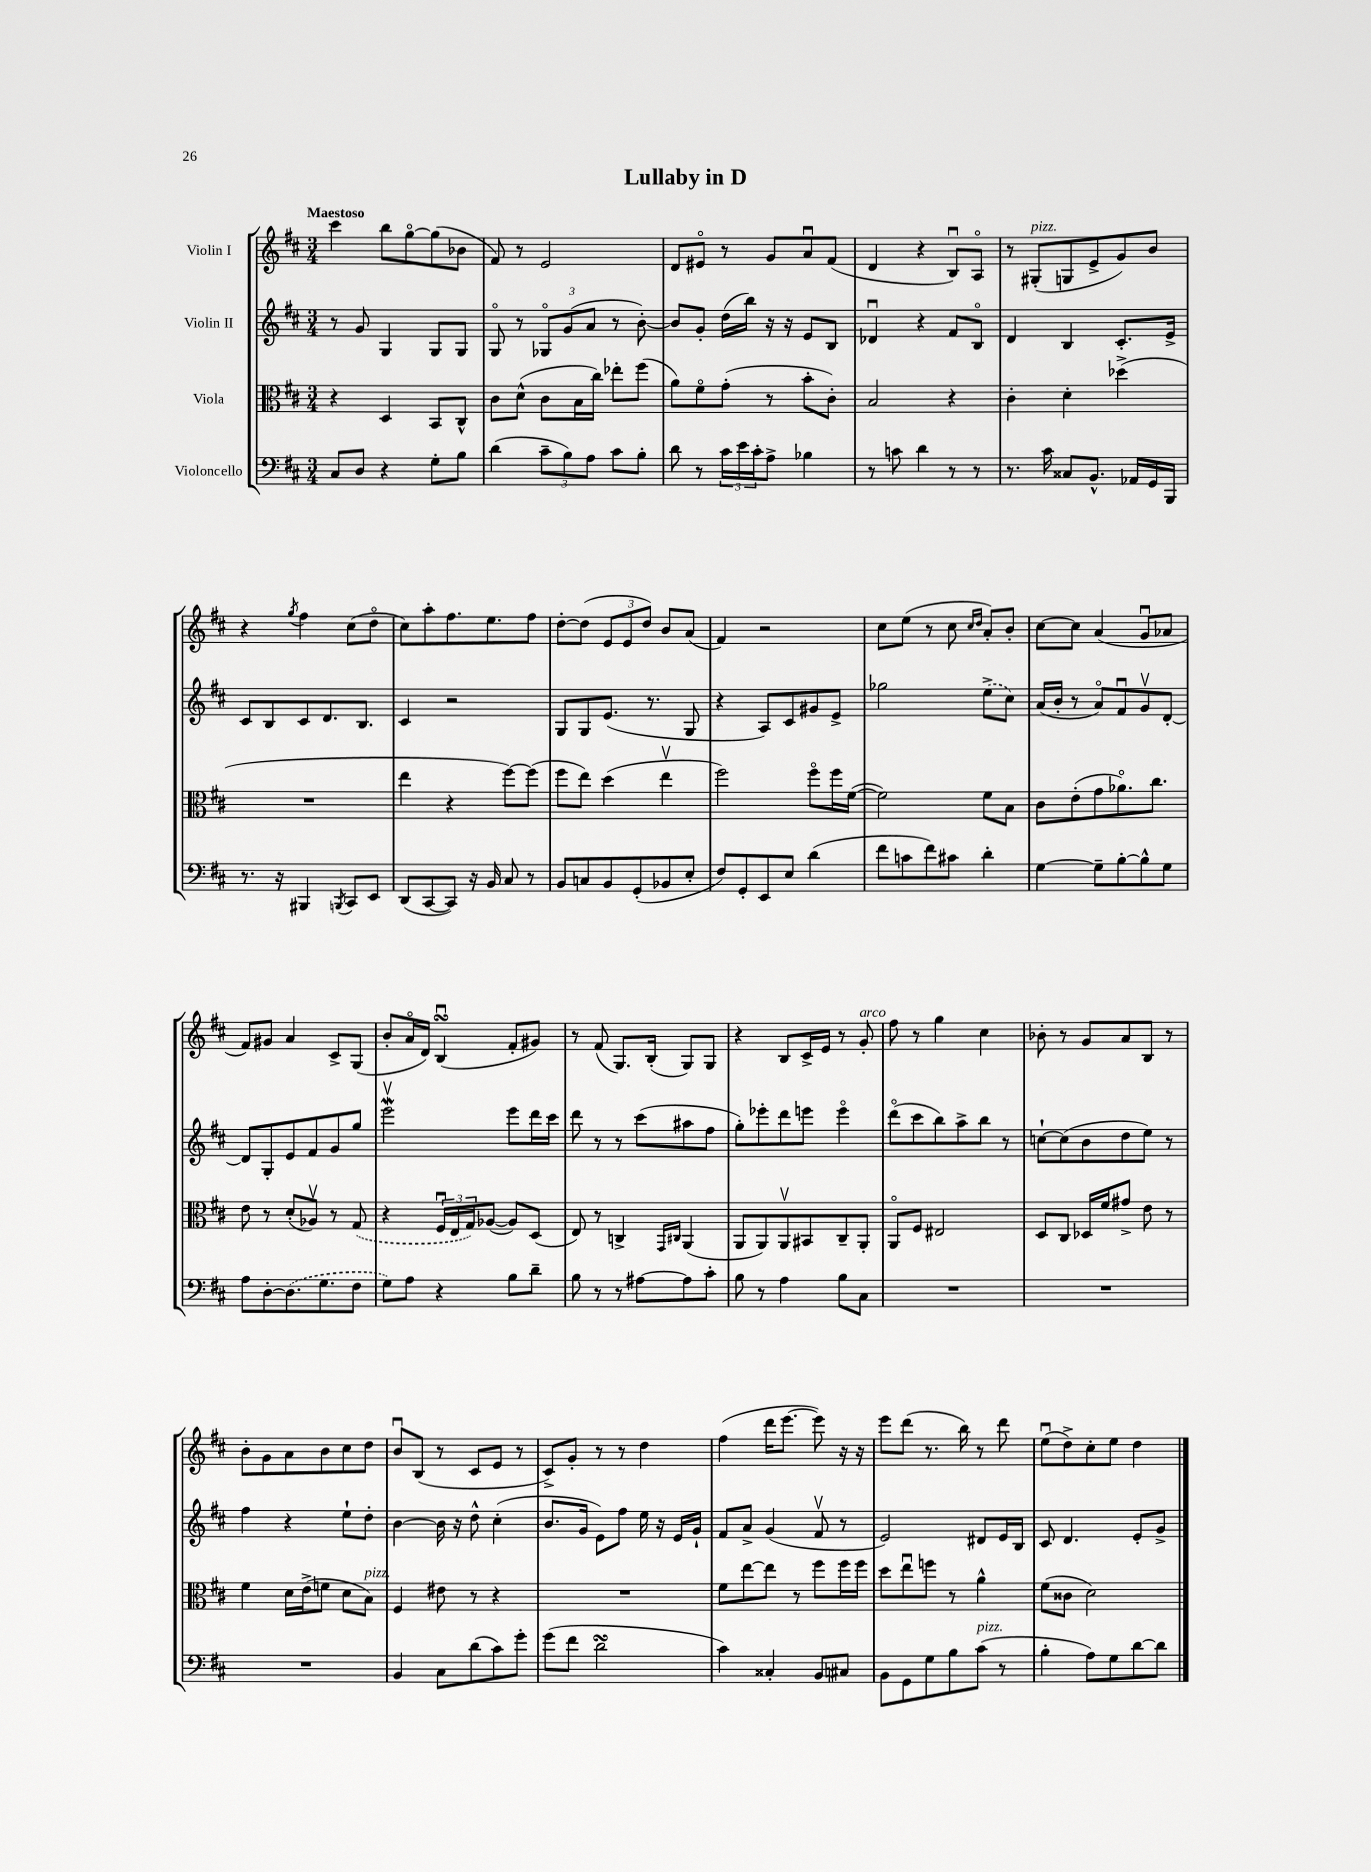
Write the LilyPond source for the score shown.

\header { title = "Lullaby in D" }
<<
\new StaffGroup <<
\new Staff = "s0" \with { instrumentName = "Violin I" } {
    \clef treble \key d \major \numericTimeSignature \time 3/4 \tempo "Maestoso"
    cis'''4 b''8 g''8~\flageolet g''8( bes'8 |
    fis'8) r8 e'2 |
    d'8 eis'8\flageolet r8 g'8 a'8\downbow fis'8( |
    d'4 r4 b8\downbow) a8\flageolet |
    r8 gis8-.^\markup { \italic "pizz." }( g8 e'8-> g'8) b'8 |
    r4 \acciaccatura { g''8 } fis''4 cis''8( d''8\flageolet |
    cis''8) a''8-. fis''8. e''8. fis''8 |
    d''8~-. d''8( \tuplet 3/2 { e'8 e'8 d''8) } b'8 a'8( |
    fis'4) r2 |
    cis''8 e''8( r8 cis''8 \grace { cis''16 d''16 } a'8-.) b'8-. |
    cis''8~ cis''8 a'4( g'8\downbow aes'8 |
    fis'8) gis'8 a'4 cis'8-> g8( |
    b'8-. a'16\flageolet d'16) b4\downbow\turn( fis'8-. gis'8) |
    r8 fis'8( g8.) b16-.( g8) g8 |
    r4 b8 cis'16-> e'16 r8 g'8-.^\markup { \italic "arco" } |
    fis''8 r8 g''4 cis''4 |
    bes'8-. r8 g'8 a'8 b8 r8 |
    b'8-. g'8 a'8 b'8 cis''8 d''8 |
    b'8\downbow b8( r8 cis'8 e'8 r8 |
    cis'8->) g'8-. r8 r8 d''4 |
    fis''4( d'''16 e'''8.~ e'''8) r16 r16 |
    e'''8 d'''8( r8. b''16) r8 d'''8 |
    e''8\downbow( d''8->) cis''8-. e''8 d''4 \bar "|." |
}
\new Staff = "s1" \with { instrumentName = "Violin II" } {
    \clef treble \key d \major \numericTimeSignature \time 3/4
    r8 g'8 g4 g8 g8 |
    g8\flageolet r8 \tuplet 3/2 { ges8\flageolet g'8( a'8 } r8 b'8~-.) |
    b'8 g'8-. d''16( b''16) r16 r16 e'8 b8 |
    des'4\downbow r4 fis'8 b8\flageolet |
    d'4 b4 cis'8.-. e'16-> |
    cis'8 b8 cis'8 d'8. b8. |
    cis'4 r2 |
    g8 g8 e'8.( r8. g8 |
    r4 a8) cis'8 gis'8 e'8-> |
    ges''2 \once \slurDashed e''8->( cis''8) |
    a'16( b'16-. r8 a'8\flageolet) fis'8\downbow g'8\upbow d'8~-. |
    d'8 g8-. e'8 fis'8 g'8 g''8 |
    e'''2\upbow\mordent e'''8 d'''16 cis'''16 |
    d'''8 r8 r8 cis'''8( ais''8 fis''8 |
    g''8-.) ees'''8-. d'''8 e'''8 e'''4\flageolet |
    d'''8\flageolet( cis'''8 b''8) a''8-> b''8 r8 |
    c''8~-! c''8( b'8 d''8 e''8) r8 |
    fis''4 r4 e''8-! d''8-. |
    b'4~ b'16 r16 d''8-^ cis''4-.( |
    b'8. g'16 e'8) fis''8 e''16 r16 e'16 g'16-! |
    fis'8 a'8-> g'4( fis'8\upbow r8 |
    e'2) dis'8 e'16 b16 |
    cis'8 d'4. e'8-. g'8-> \bar "|." |
}
\new Staff = "s2" \with { instrumentName = "Viola" } {
    \clef alto \key d \major \numericTimeSignature \time 3/4
    r4 d4 b,8 cis8-^ |
    cis'8 d'8-^( cis'8 b16 cis''16) ees''8-. fis''8( |
    a'8) fis'8\flageolet g'8-.( r8 b'8-. cis'8-.) |
    b2 r4 |
    cis'4-. d'4-. des''4->( |
    R2. |
    e''4 r4 fis''8~) fis''8( |
    fis''8 e''8) d''4( e''4\upbow |
    fis''2) fis''8\flageolet fis''16 fis'16~( |
    fis'2) fis'8 b8 |
    cis'8 e'8-.( g'8 aes'8.\flageolet) cis''8. |
    e'8 r8 d'8-.( aes8\upbow) r8 \once \slurDashed g8( |
    r4 \tuplet 3/2 { fis16\downbow e16 g16) } aes8~( aes8) d8( |
    e8) r8 c4-> \grace { g,16 cis16 } a,4( |
    a,8 a,8) a,8\upbow bis,8 cis8-- a,8-. |
    a,8\flageolet fis8 eis2 |
    d8 cis8 des16 fis'16 gis'8-> e'8 r8 |
    fis'4 d'16 e'16->( f'8 d'8 b8^\markup { \italic "pizz." }) |
    fis4 eis'8 r8 r4 |
    R2. |
    fis'8 e''8~ e''8 r8 fis''8 fis''16 fis''16 |
    d''8 e''8\downbow f''8 r8 a'4-^ |
    fis'8( cisis'8 d'2) \bar "|." |
}
\new Staff = "s3" \with { instrumentName = "Violoncello" } {
    \clef bass \key d \major \numericTimeSignature \time 3/4
    cis8 d8 r4 g8-. b8 |
    d'4( \tuplet 3/2 { cis'8-- b8) a8 } cis'8 b8-. |
    d'8 r8 \tuplet 3/2 { cis'16 e'16 cis'16-. } a8-> bes4 |
    r8 c'8 d'4 r8 r8 |
    r8. cis'16 cisis8 b,8.-^ aes,16 g,16 b,,16 |
    r8. r16 bis,,4 \acciaccatura { b,,8 } cis,8 e,8 |
    d,8( cis,8~ cis,8) r16 b,16 cis8 r8 |
    b,8 c8 b,8 g,8-.( bes,8 e8-. |
    fis8) g,8-. e,8 e8 d'4( |
    fis'8 c'8 fis'8) cis'8 d'4-. |
    g4~ g8-- b8~-. b8-^ g8 |
    a8 d8~-. \once \slurDashed d8.( g8. fis8 |
    g8) a8 r4 b8 d'8-- |
    b8 r8 r8 ais8~ ais8 cis'8-. |
    b8 r8 a4 b8 cis8 |
    R2. |
    R2. |
    R2. |
    b,4 cis8 d'8( cis'8) g'8-. |
    g'8( fis'8 d'2\turn |
    cis'4) cisis4-. b,8 cis8 |
    b,8 g,8 g8 b8 cis'8^\markup { \italic "pizz." }( r8 |
    b4-. a8) g8 d'8~ d'8 \bar "|." |
}
>>
>>
\layout { \context { \Score \remove "Bar_number_engraver" } }
